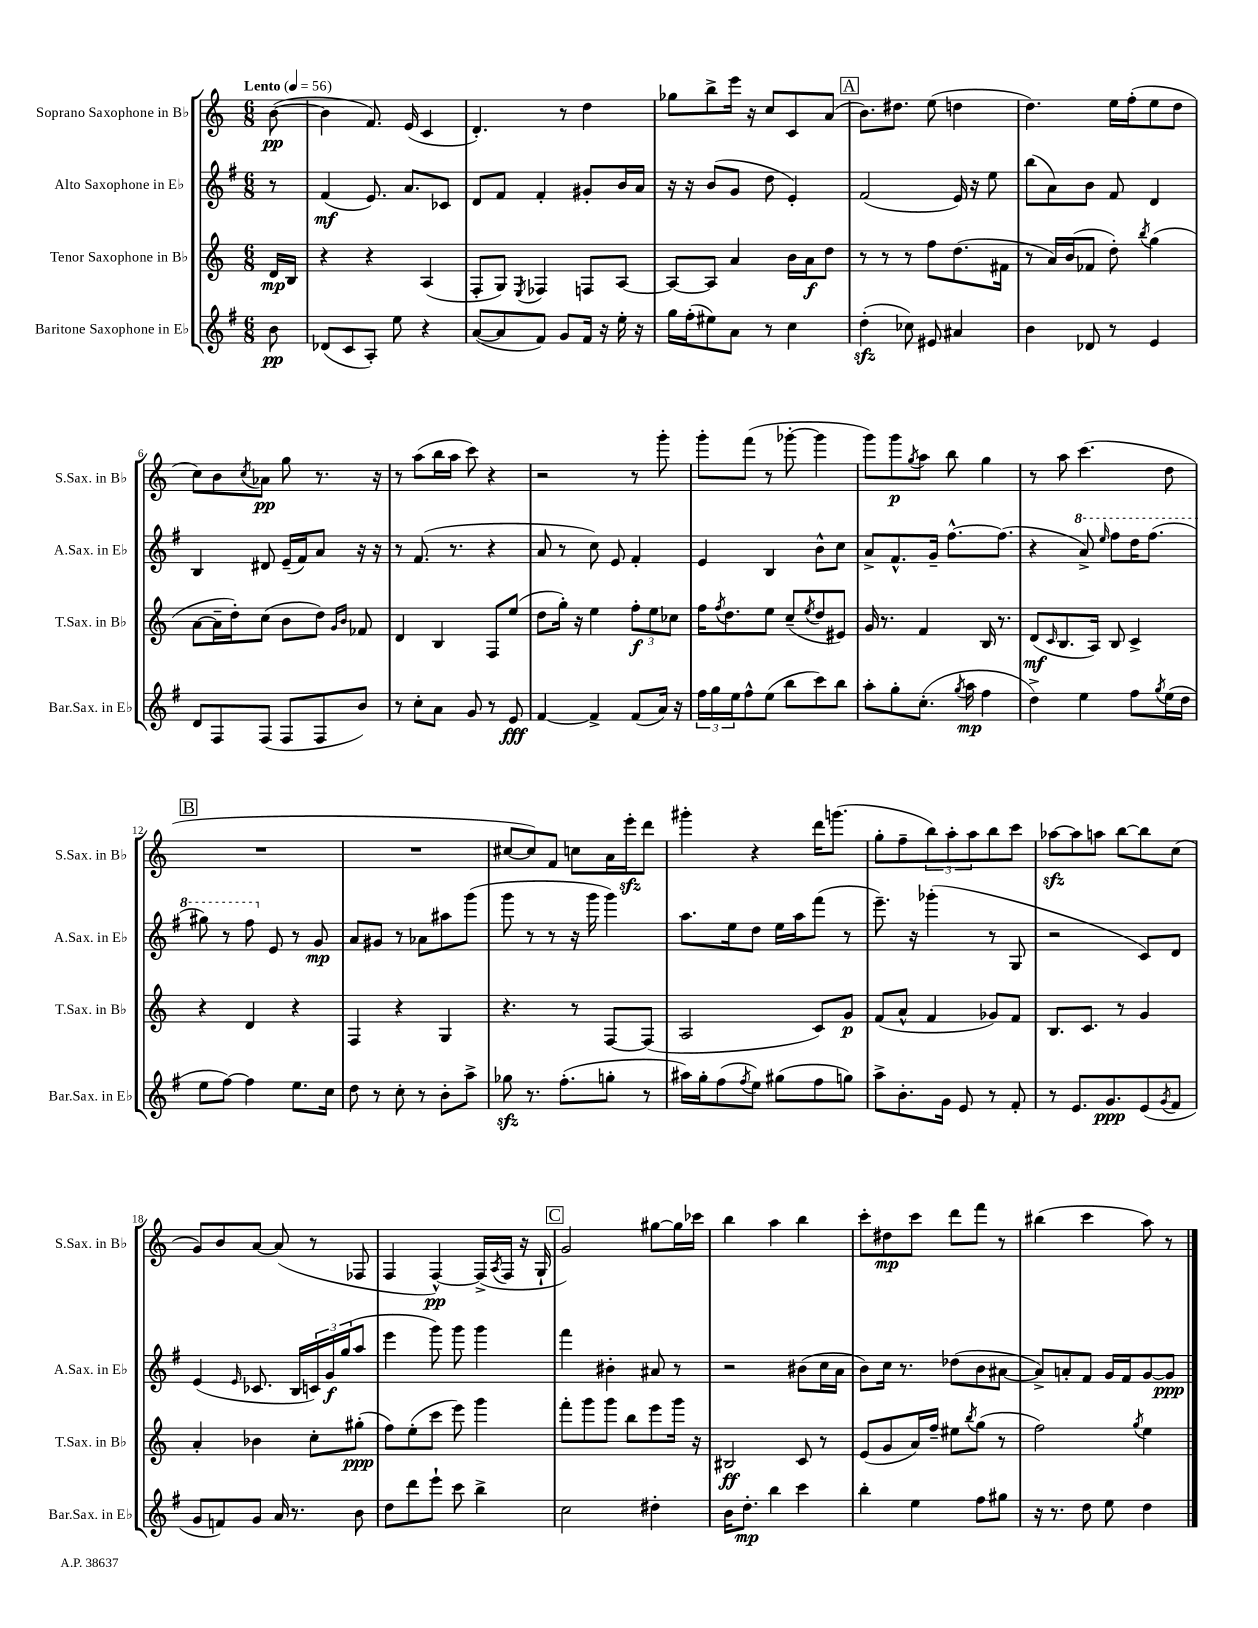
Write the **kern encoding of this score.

**kern	**kern	**kern	**kern
*staff4	*staff3	*staff2	*staff1
*clefG2	*clefG2	*clefG2	*clefG2
*k[f#]	*k[]	*k[f#]	*k[]
*M6/8	*M6/8	*M6/8	*M6/8
*MM56	*MM56	*MM56	*MM56
8b	16d	8r	([8b
.	16B	.	.
=	=	=	=
(8d-	4r	(4f#	4b]
8c	.	.	.
8A')	4r	8.e)	8.f)
8ee	.	.	.
.	.	8.a	(16e
4r	(4A	.	4c
.	.	8c-	.
=	=	=	=
([8a	8F'	8d	4.d')
8a]	8G)	8f#	.
.	8qE	.	.
8f#)	4F-	4f#'	.
8g	.	.	8r
16f#	8F	8g#'	4dd
16r	.	.	.
16ee'	[8A	16b	.
16r	.	16a	.
=	=	=	=
16gg	8A_	16r	8gg-
(16ff#'	.	16r	.
8ee#)	8A]	(8b	8bb^
8a	4a	8g	16eee
.	.	.	16r
8r	.	8dd	8cc
4cc	16b	4e')	8c
.	16a	.	.
.	8dd	.	(8a
=	=	=	=
(4dd'	8r	(2f#	8.b)
.	8r	.	.
.	.	.	8.dd#
8cc-)	8r	.	.
8e#	8ff	.	(8ee
4a#	(8.dd	16e)	4dd
.	.	16r	.
.	.	8ee	.
.	16f#	.	.
=	=	=	=
4b	8r	(8bb	4.dd)
.	16a)	8a)	.
.	(16b	.	.
8d-	8f-	8b	.
8r	8dd')	8f#	16ee
.	.	.	(16ff'
.	8qbb	.	.
4e	(4gg	4d	8ee
.	.	.	8dd
=	=	=	=
8d	[8a	4B	8cc)
8F#	16a~]	.	8b
.	16dd')	.	.
.	.	.	8qcc
(8F#	(8cc	8d#	8a-
8F#	8b	(16e~	8gg
.	.	16f#)	.
8F#	8dd)	8a	8.r
.	16qqg	.	.
.	16qqb	.	.
8b)	8f-	16r	.
.	.	16r	16r
=	=	=	=
8r	4d	8r	8r
8cc'	.	(8.f#	(8aa
8a	4B	.	16bb
.	.	8.r	16aa
8g	.	.	8ccc)
8r	8F	4r	4r
8e	(8ee	.	.
=	=	=	=
[4f#	8dd	8a	2r
.	16gg')	8r	.
.	16r	.	.
4f#^]	4ee	8cc)	.
.	.	8e	.
(8f#	12ff'	4f#'	8r
.	12ee	.	.
16a)	.	.	8ggg'
.	12cc-	.	.
16r	.	.	.
=	=	=	=
24ff#	16ff	4e	8ggg'
24gg	.	.	.
.	8qff	.	.
.	8.dd	.	.
24ee	.	.	.
8ff#^^	.	.	(8fff
(8ee	8ee	4B	8r
8bb	(8cc~	.	[8ggg-'
.	8qee	.	.
8ccc)	8dd	8b^^	4ggg-]
8bb	8e#)	8cc	.
=	=	=	=
8aa'	16g	8a^	8ggg)
.	8.r	.	.
8gg'	.	8.f#^^	8ggg
.	.	.	8qgg
(8.cc'	4f	.	8aa
.	.	16g~	.
.	.	[8.ff#^^	8bb
8qgg	.	.	.
16aa	.	.	.
4ff#	16B	.	4gg
.	8.r	(8.ff#]	.
=	=	=	=
4dd^)	(8d	4r	8r
.	16qqc	.	.
.	8.B	.	8aa
4ee	.	8aa^)	(4.ccc
.	16A)	.	.
.	.	16qqeee	.
.	8B	8fff#	.
8ff#	4c^	16ddd	.
.	.	(8.fff#	.
8qgg	.	.	.
(16ee	.	.	8dd
16dd	.	.	.
=	=	=	=
8ee	4r	8ggg#)	2.r
[8ff#)	.	8r	.
4ff#]	4d	8fff#	.
.	.	8e	.
8.ee	4r	8r	.
.	.	8g	.
16cc	.	.	.
=	=	=	=
8dd	4F	8a	2.r
8r	.	8g#	.
8cc'	4r	8r	.
8r	.	8a-	.
8b'	4G	8aa#	.
8aa^	.	(8ggg	.
=	=	=	=
8gg-	4.r	8ggg	[8cc#
8.r	.	8r	8cc#])
.	.	8r	8f
(8.ff#'	.	.	.
.	8r	16r	8cc
.	.	16ggg	.
8gg'	[8F	4ggg)	16a
.	.	.	16eee'
8r	(8F]	.	8ddd
=	=	=	=
16aa#)	2A	8.aa	4ggg#'
16gg'	.	.	.
(8ff#	.	.	.
.	.	16ee	.
8qff#	.	.	.
8ee)	.	8dd	4r
(8gg#	.	16ee	.
.	.	16aa	.
8ff#	8c)	(8fff#	16ddd
.	.	.	(8.ggg
8gg)	8g	8r	.
=	=	=	=
8aa^	(8f	8.eee~)	8gg'
8.b'	8a^^	.	8ff~
.	.	16r	.
.	4f	(4ggg-'	12bb)
16g	.	.	.
.	.	.	12aa'
8e	.	.	.
.	.	.	12aa
8r	8g-)	8r	8bb
8f#'	8f	8G	8ccc
=	=	=	=
8r	8.B	2r	[8aa-
8.e	.	.	8aa-]
.	8.c	.	.
.	.	.	8aa
8.g	.	.	.
.	8r	.	[8bb
(8e	4g	8c)	8bb]
8qg	.	.	.
8f#	.	8d	(8cc
=	=	=	=
8g	4a'	(4e	8g)
8f)	.	.	8b
.	.	16qqe	.
8g	4b-	8.c-	[8a
16a	.	.	(8a]
8.r	.	16B	.
.	8cc'	24c)	8r
.	.	24g	.
.	.	(24gg	.
8b	(8gg#'	8aa	8F-
=	=	=	=
8dd	8ff)	4eee	4F
8ddd	(8ee'	.	.
8eee`	8ccc	8ggg)	[4F^^)
8ccc	8eee)	8ggg	.
4bb^	4ggg	4ggg	(16F^]
.	.	.	8qA
.	.	.	16F
.	.	.	16r
.	.	.	16G`
=	=	=	=
2cc	8fff'	4fff#	2g)
.	8ggg	.	.
.	8ggg	4b#'	.
.	8bb	.	.
4dd#'	8eee	8a#	[8gg#
.	16ggg	8r	16gg#]
.	16r	.	16ccc-
=	=	=	=
16b	2B#	2r	4bb
8.dd'	.	.	.
4bb	.	.	4aa
4ccc	8c	(8b#	4bb
.	8r	16cc	.
.	.	16a	.
=	=	=	=
4bb'	(8e	8b)	8ccc'
.	8g	16cc	8dd#
.	.	8.r	.
4ee	16a)	.	8ccc
.	16ff~	.	.
.	8ee#	(8dd-	8ddd
.	8qbb	.	.
8ff#	(8gg	8b	8fff
8gg#	8r	[8a#	8r
=	=	=	=
16r	2ff)	8a#^])	(4bb#
8.r	.	.	.
.	.	8a'	.
8dd	.	8f#	4ccc
8ee	.	16g	.
.	.	16f#	.
.	8qgg	.	.
4dd	4ee	[8g	8aa)
.	.	8g]	8r
==	==	==	==
*-	*-	*-	*-
